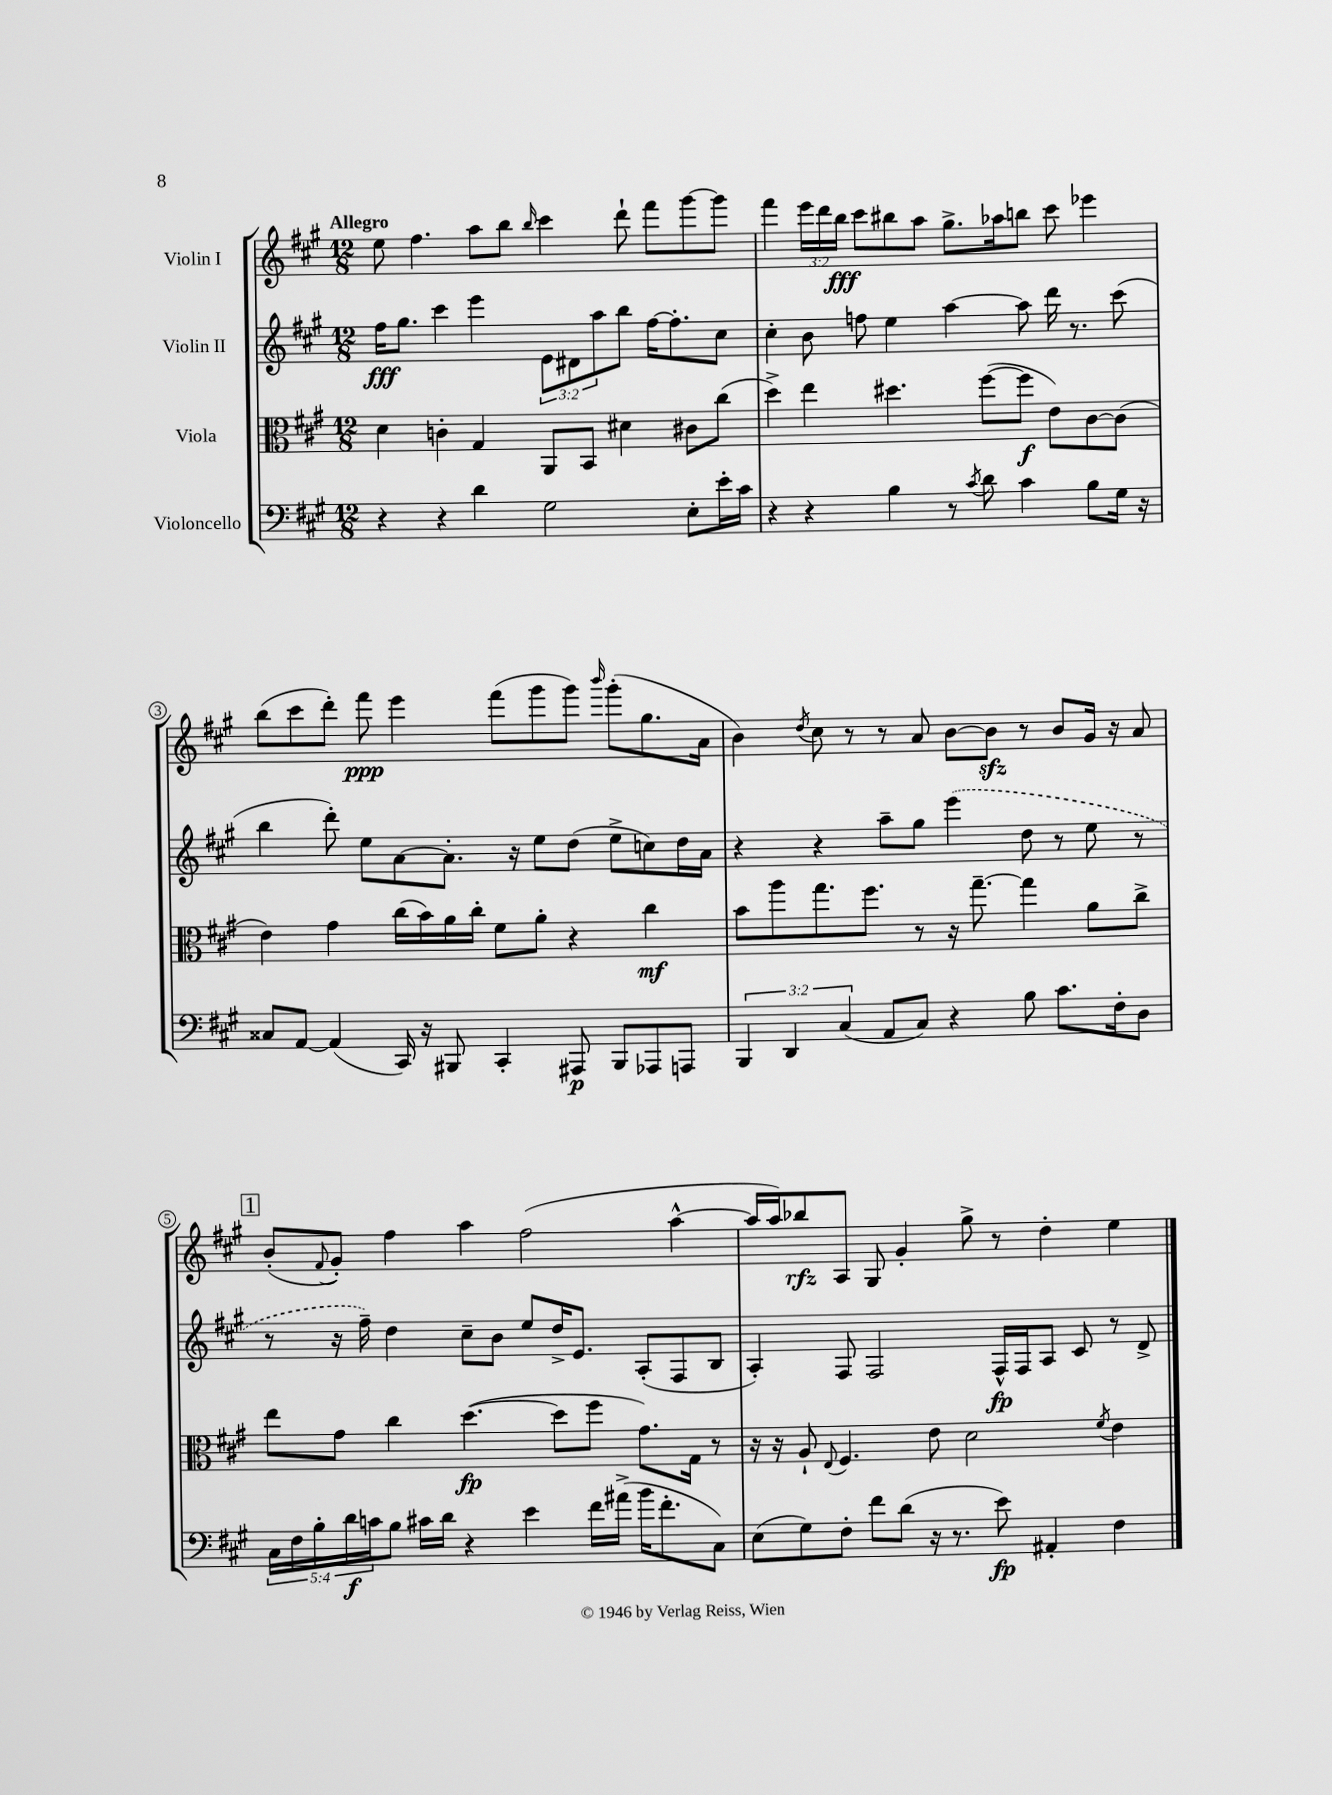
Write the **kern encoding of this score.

**kern	**kern	**kern	**kern
*staff4	*staff3	*staff2	*staff1
*clefF4	*clefC3	*clefG2	*clefG2
*k[f#c#g#]	*k[f#c#g#]	*k[f#c#g#]	*k[f#c#g#]
*M12/8	*M12/8	*M12/8	*M12/8
4r	4d\	16ff#\LK	8ee\
.	.	8.gg#\J	.
.	.	.	4.ff#\
4r	4c'\	4ccc#\	.
4d\	4G#/	4eee\	8aa\L
.	.	.	8bb\J
.	.	.	16qqbb/
2G#\	8AA/L	12e\L	4ccc#\
.	.	12d#\	.
.	8BB/J	.	.
.	.	12aa\	.
.	4d#\	8bb\J	8ddd`\
.	.	[16ff#\LK	8fff#\L
.	.	8.ff#'\]	.
8E'\L	8c#\L	.	[8ggg#\
16e'\L	(8cc#\J	8cc#\J	8ggg#\]J
16c#\JJ	.	.	.
=	=	=	=
4r	4dd^\)	4cc#'\	4fff#\
4r	4ee\	8b\	24eee\LL
.	.	.	24ddd\
.	.	.	24bb\JJ
.	.	8ff\	8ccc#\L
4B\	4.dd#\	4ee\	8bb#\
.	.	.	8aa\J
8r	.	[4aa\	8.gg#^\L
8qc#/	.	.	.
8d\	([8ff#\L	.	.
.	.	.	16aa-\k
4c#\	8ff#\]J	8aa\]	8bb\J
.	8e\L)	16ddd\	8ccc#\
.	.	8.r	.
8B\L	[8c#\	.	4eee-\
16G#\Jk	(8c#\]J	(8ccc#\	.
16r	.	.	.
=	=	=	=
8C##/L	4e\)	4bb\	(8bb\L
[8AA/J	.	.	8ccc#\
(4AA/]	4g#\	8ddd'\)	8ddd'\J)
.	.	8ee\L	8fff#\
16CC#/)	(16cc#\LL	[8a\	4eee\
16r	16b\)	.	.
8BBB#/	16a\	8.a'\]J	.
.	16cc#'\JJ	.	.
4CC#'/	8f#\L	.	(8fff#\L
.	.	16r	.
.	8a'\J	8ee\L	8ggg#\
8AAA#/	4r	(8dd\J	8ggg#\J)
.	.	.	16qqbbb/
8BBB#/L	.	8ee^\L	(8ggg#'\L
8AAA-/	4cc#\	8cc\)	8.gg#\
8AAA/J	.	16dd\L	.
.	.	16a\JJ	16a\Jk
=	=	=	=
6BBB/	8b\L	4r	4b\)
.	8aa\	.	.
6DD/	.	.	.
.	.	.	8qdd/
.	8.gg#\	4r	8cc#\
(6C#/	.	.	.
.	.	.	8r
.	8.ff#\J	.	.
8AA/L	.	8aa~\L	8r
8C#/J)	8r	8gg#\J	8a/
4r	16r	(4eee\	[8b\L
.	[8.gg#~\	.	.
.	.	.	8b\]J
8B\	4gg#\]	8dd\	8r
8.c#\L	.	8r	8b/L
.	8a\L	8ee\	16g#/Jk
16F#'\k	.	.	16r
8D\J	8cc#^\J	8r	8a/
=	=	=	=
20C#\LL	8ee\L	8r	(8b'/L
20F#\	.	.	.
20B'\	.	.	.
.	.	.	8qqf#/
.	8g#\J	16r	8g#'/J)
20d\	.	.	.
.	.	16ff#~\)	.
20c\J	.	.	.
8B\J	4cc#\	4dd\	4ff#\
16c#\LL	.	.	.
16d\JJ	.	.	.
4r	([4.dd\	8cc#~\L	4aa\
.	.	8b\J	.
4e\	.	8ee/L	(2ff#\
.	8dd\]L	16dd^/K	.
.	.	8.e/J	.
16f#\LL	8ff#\J	.	.
(16a#^\JJ	.	.	.
16b\LK	8.g#\L)	(8A'/L	.
8.f#'\	.	.	.
.	.	8F#/	[4aa^^\
.	16G#\Jk	.	.
8C#\J)	8r	8B/J	.
=	=	=	=
(8E\L	16r	4A'/)	16aa/]LL
.	16r	.	16aa/J)
8G#\)	8A`/	.	8bb-/
.	8qqE/	.	.
8F#'\J	4.F#/	8F#/	8A/J
8f#\L	.	2F#/	8G#/
(8d\J	.	.	4g#'/
16r	8e\	.	.
8.r	.	.	.
.	2d\	.	8gg#^\
8e\)	.	16F#^^/LL	8r
.	.	16F#/J	.
4AA#'/	.	8A/J	4dd'\
.	.	8c#/	.
.	8qf#/	.	.
4F#\	4e\	8r	4ee\
.	.	8d^/	.
==	==	==	==
*-	*-	*-	*-
